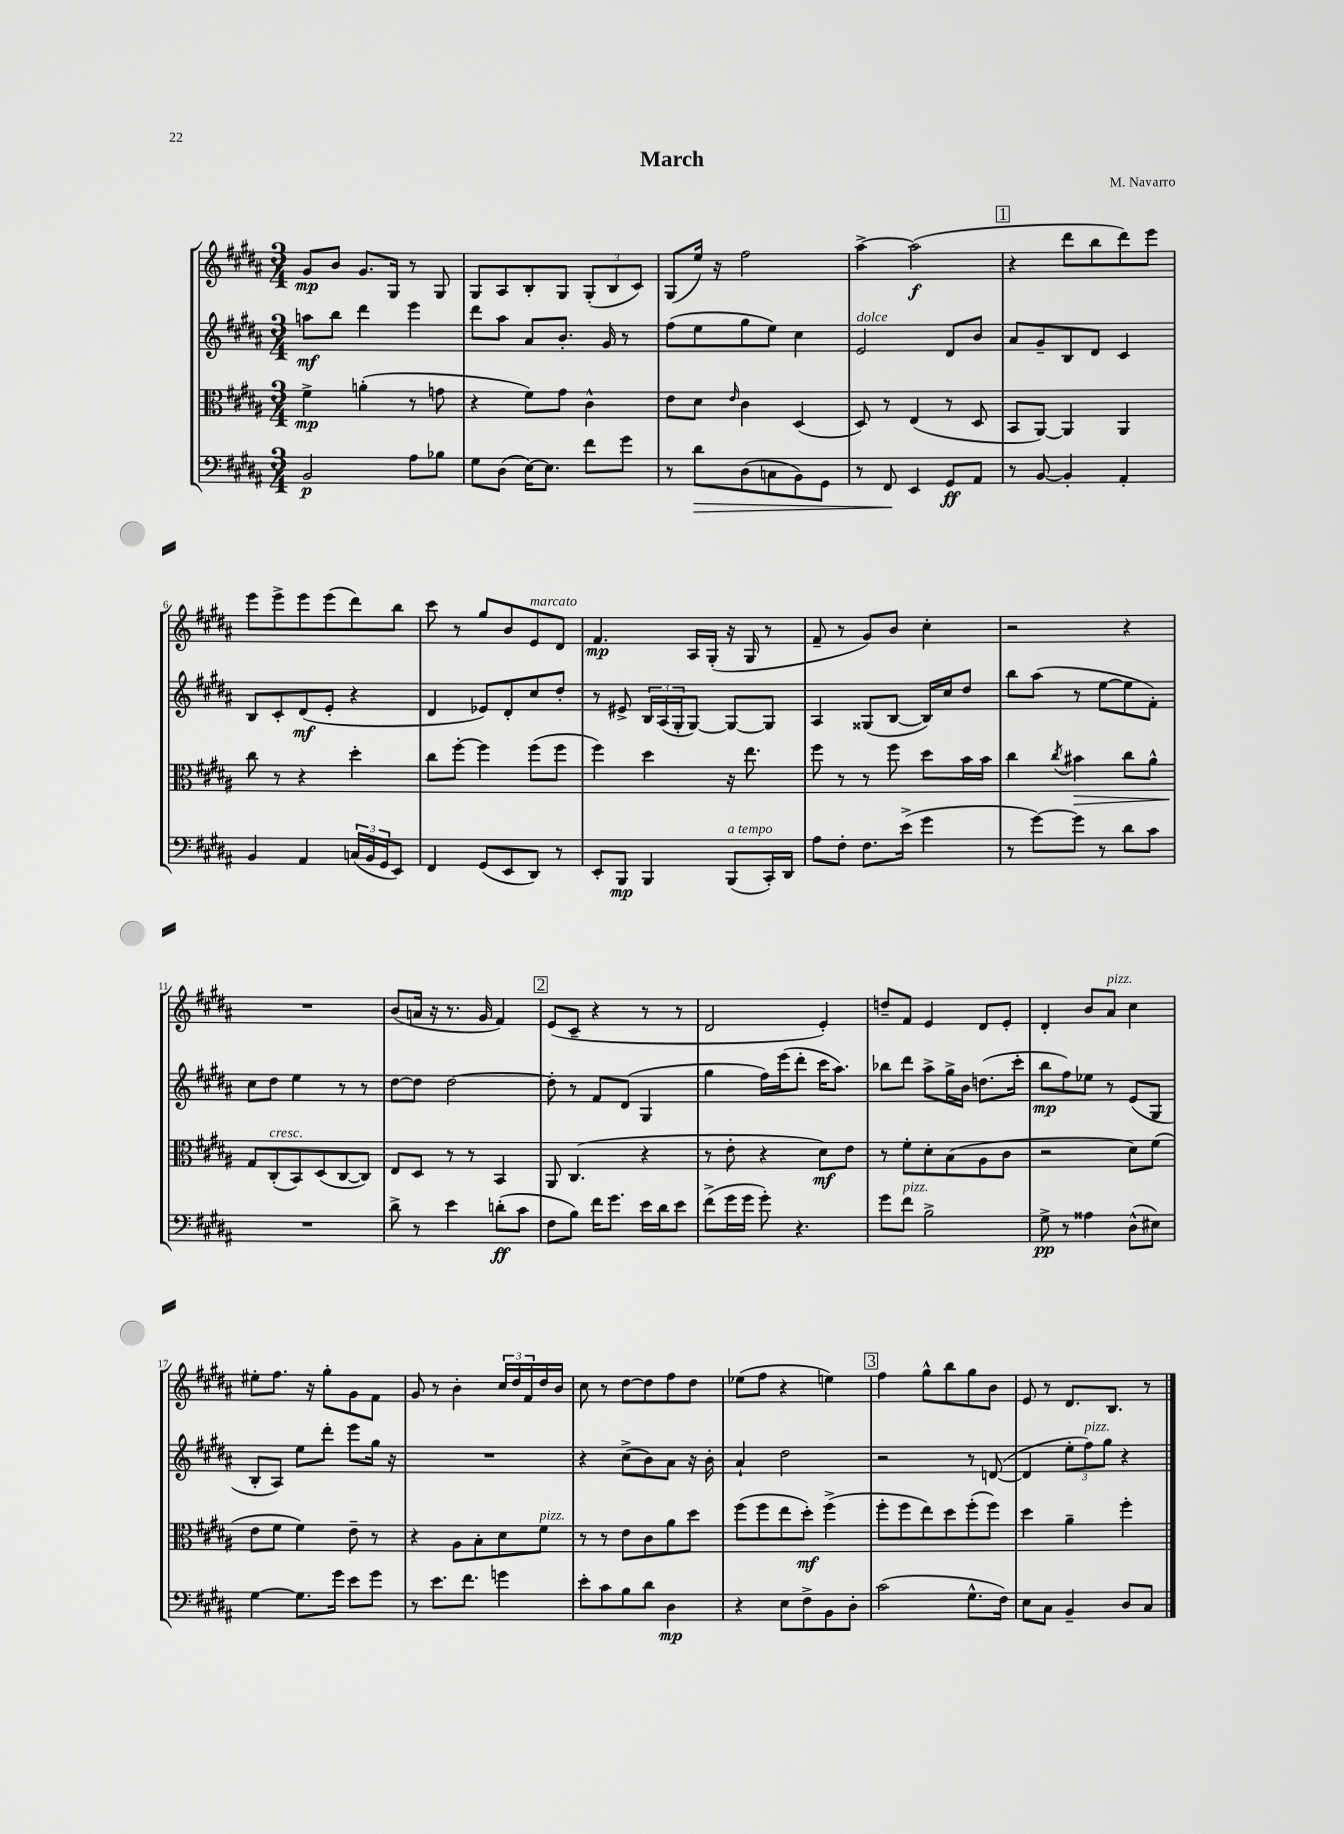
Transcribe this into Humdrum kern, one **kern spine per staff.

**kern	**dynam	**kern	**dynam	**kern	**dynam	**kern	**dynam
*part4	*part4	*part3	*part3	*part2	*part2	*part1	*part1
*staff4	*staff4	*staff3	*staff3	*staff2	*staff2	*staff1	*staff1
*clefF4	*	*clefC3	*	*clefG2	*	*clefG2	*
*k[f#c#g#d#a#]	*	*k[f#c#g#d#a#]	*	*k[f#c#g#d#a#]	*	*k[f#c#g#d#a#]	*
*M3/4	*	*M3/4	*	*M3/4	*	*M3/4	*
=1	=1	=1	=1	=1	=1	=1	=1
2BB/	p	4f#^\	mp	8aan\L	mf	8g#/L	mp
.	.	.	.	8bb\J	.	8b/J	.
.	.	(4an'\	.	4ddd#\	.	8.g#/L	.
.	.	.	.	.	.	16G#/Jk	.
8A#\L	.	8r	.	4eee\	.	8r	.
8B-X\J	.	8gn\	.	.	.	8G#/	.
=2	=2	=2	=2	=2	=2	=2	=2
8G#\L	.	4r	.	8ddd#\L	.	8G#/L	.
(8D#\J	.	.	.	8aa#\J	.	8A#/	.
[16E\KL)	.	8f#\L)	.	8a#/L	.	8B'/	.
8.E\J]	.	.	.	.	.	.	.
.	.	8g#\J	.	8.b'/J	.	8G#/J	.
8f#\L	.	4c#^^\	.	.	.	(12G#'/L	.
.	.	.	.	16g#/	.	.	.
.	.	.	.	.	.	12B/	.
8g#\J	.	.	.	8r	.	.	.
.	.	.	.	.	.	12c#/J)	.
=3	=3	=3	=3	=3	=3	=3	=3
8r	.	8e\L	.	(8ff#\L	.	(8G#/L	.
!	!LO:HP:b	!	!	!	!	!	!
8d#\L	>	8d#\J	.	8ee\	.	16ee/Jk)	.
.	.	.	.	.	.	16r	.
.	.	16qqe/	.	.	.	.	.
(8D#\	.	4c#\	.	8gg#\	.	2ff#\	.
8Cn\	.	.	.	8ee\J)	.	.	.
8BB\)	.	(4D#/	.	4cc#\	.	.	.
8GG#\J	.	.	.	.	.	.	.
=4	=4	=4	=4	=4	=4	=4	=4
!	!	!	!	!LO:TX:a:i:t=dolce	!	!	!
8r	.	8D#/)	.	2e/	.	[4aa#^\	.
8FF#/	.	8r	.	.	.	.	.
4EE/	]	(4E/	.	.	.	(2aa#\]	f
8GG#/L	ff	8r	.	8d#/L	.	.	.
8AA#/J	.	8D#/	.	8b/J	.	.	.
!!LO:REH:place=s1:t=1
=5	=5	=5	=5	=5	=5	=5	=5
8r	.	8BB/L	.	8a#/L	.	4r	.
[8BB/	.	[8AA#/J)	.	8g#~/	.	.	.
4BB'/]	.	4AA#/]	.	8B/	.	8ddd#\L	.
.	.	.	.	8d#/J	.	8bb\	.
4AA#'/	.	4AA#/	.	4c#/	.	8ddd#\)	.
.	.	.	.	.	.	8eee\J	.
!!LO:LB:g=z
=6	=6	=6	=6	=6	=6	=6	=6
4BB/	.	8cc#\	.	8B/L	.	8eee\L	.
.	.	8r	.	8c#'/	.	8eee^\	.
4AA#/	.	4r	.	(8d#/	mf	8eee\	.
.	.	.	.	8e'/J	.	(8eee\	.
(24Cn/LL	.	4dd#'\	.	4r	.	8ddd#\)	.
24BB/	.	.	.	.	.	.	.
24GG#/J	.	.	.	.	.	.	.
8EE/J)	.	.	.	.	.	8bb\J	.
=7	=7	=7	=7	=7	=7	=7	=7
4FF#/	.	8cc#\L	.	4d#/	.	8ccc#\	.
.	.	[8ff#'\J	.	.	.	8r	.
(8GG#/L	.	4ff#\]	.	8e-X/L)	.	8gg#/L	.
8EE/	.	.	.	8d#'/	.	8b/	.
!	!	!	!	!	!	!LO:TX:a:i:t=marcato	!
8DD#/J)	.	(8ff#\L	.	8cc#/	.	8e/	.
8r	.	8ff#\J	.	8dd#'/J	.	8d#/J	.
=8	=8	=8	=8	=8	=8	=8	=8
8EE'/L	.	4ff#\)	.	8r	.	4.f#/	mp
8BBB/J	mp	.	.	8e#X^/	.	.	.
4BBB/	.	4dd#\	.	24B/LL	.	.	.
.	.	.	.	(24A#/	.	.	.
.	.	.	.	24G#'/J	.	.	.
.	.	.	.	[8G#/J)	.	16A#/LL	.
.	.	.	.	.	.	(16G#'/JJ	.
!LO:TX:a:i:t=a tempo	!	!	!	!	!	!	!
(8BBB/L	.	16r	.	8G#/L_	.	16r	.
.	.	8.ee\	.	.	.	16G#/	.
16CC#'/L)	.	.	.	8G#/J]	.	8r	.
16DD#/JJ	.	.	.	.	.	.	.
=9	=9	=9	=9	=9	=9	=9	=9
8A#\L	.	8ff#\	.	4A#/	.	8f#~/	.
8F#'\J	.	8r	.	.	.	8r	.
8.F#\L	.	8r	.	(8G##X/L	.	8g#/L)	.
.	.	8ff#\	.	[8B/J	.	8b/J	.
(16e^\Jk	.	.	.	.	.	.	.
4g#\	.	8dd#\L	.	16B/LL])	.	4cc#'\	.
.	.	.	.	16cc#/J	.	.	.
.	.	16b\L	.	8dd#/J	.	.	.
.	.	16b\JJ	.	.	.	.	.
=10	=10	=10	=10	=10	=10	=10	=10
8r	.	4cc#\	.	8bb\L	.	2r	.
[8g#\L)	.	.	.	(8aa#\J	.	.	.
.	.	8qcc#/	.	.	.	.	.
!	!	!	!LO:HP:b	!	!	!	!
8g#\J]	.	4b#X\	>	8r	.	.	.
8r	.	.	.	[8ee\L	.	.	.
8d#\L	.	8cc#\L	.	8ee\]	.	4r	.
8c#\J	.	8a#^^\J	.	8f#'\J)	.	.	.
!!LO:LB:g=z
=11	=11	=11	=11	=11	=11	=11	=11
2.r	.	8G#/L	.	8cc#\L	.	2.r	.
!	!	!LO:TX:a:i:t=cresc.	!	!	!	!	!
.	.	(8C#'/	]	8dd#\J	.	.	.
.	.	8BB/)	.	4ee\	.	.	.
.	.	(8D#/	.	.	.	.	.
.	.	[8C#/	.	8r	.	.	.
.	.	8C#/J])	.	8r	.	.	.
=12	=12	=12	=12	=12	=12	=12	=12
8d#^\	.	8E/L	.	[8dd#\L	.	(8b/L	.
8r	.	8D#/J	.	8dd#\J]	.	16an/Jk	.
.	.	.	.	.	.	16r	.
4e\	.	8r	.	[2dd#\	.	8.r	.
.	.	8r	.	.	.	.	.
.	.	.	.	.	.	16g#/	.
(8dn'\L	ff	4BB/	.	.	.	4f#/)	.
8c#\J	.	.	.	.	.	.	.
!!LO:REH:place=s1:t=2
=13	=13	=13	=13	=13	=13	=13	=13
8F#\L	.	8AA#/	.	8dd#'\]	.	(8e/L	.
8B\J)	.	(4.C#/	.	8r	.	8c#~/J	.
16f#\KL	.	.	.	8f#/L	.	4r	.
8.g#\J	.	.	.	.	.	.	.
.	.	.	.	(8d#/J	.	.	.
16e\LL	.	4r	.	4G#/	.	8r	.
16d#\J	.	.	.	.	.	.	.
8e\J	.	.	.	.	.	8r	.
=14	=14	=14	=14	=14	=14	=14	=14
(8f#^\L	.	8r	.	4gg#\	.	2d#/	.
16g#\L	.	8e'\	.	.	.	.	.
16g#\JJ	.	.	.	.	.	.	.
8g#'\)	.	4r	.	16ff#\LL)	.	.	.
.	.	.	.	(16eee\J	.	.	.
4.r	.	.	.	8ddd#'\J	.	.	.
.	.	8d#\L)	mf	16ccc#\KL	.	4e'/)	.
.	.	.	.	8.aa#\J)	.	.	.
.	.	8e\J	.	.	.	.	.
=15	=15	=15	=15	=15	=15	=15	=15
8g#\L	.	8r	.	8bb-X\L	.	8ddn~/L	.
!LO:TX:a:i:t=pizz.	!	!	!	!	!	!	!
8f#\J	.	8f#'\L	.	8ddd#\J	.	8f#/J	.
2B^\	.	8d#'\	.	8aa#^\L	.	4e/	.
.	.	(8B\	.	16gg#^\L	.	.	.
.	.	.	.	16b\JJ	.	.	.
.	.	8A#\	.	(8.ddn\L	.	8d#/L	.
.	.	8c#\J	.	.	.	8e'/J	.
.	.	.	.	16ccc#'\Jk	.	.	.
=16	=16	=16	=16	=16	=16	=16	=16
8G#^\	pp	2r	.	8bb\L	mp	4d#'/	.
8r	.	.	.	8ff#\)	.	.	.
4A##X\	.	.	.	8ee-X\J	.	8b/L	.
!	!	!	!	!	!	!LO:TX:a:i:t=pizz.	!
.	.	.	.	8r	.	8a#/J	.
(8D#^^\L	.	8d#\L)	.	(8e/L	.	4cc#\	.
8E#X\J)	.	(8f#\J	.	8G#/J	.	.	.
!!LO:LB:g=z
=17	=17	=17	=17	=17	=17	=17	=17
[4G#\	.	8e\L	.	8B'/L	.	8ee#X'\L	.
.	.	8f#\J	.	8A#/J)	.	8.ff#\J	.
8.G#\L]	.	4f#\)	.	8ee\L	.	.	.
.	.	.	.	.	.	16r	.
.	.	.	.	8ddd#'\J	.	8gg#'\L	.
16g#\Jk	.	.	.	.	.	.	.
8e\L	.	8e~\	.	8eee\L	.	8g#\	.
8g#\J	.	8r	.	16gg#\Jk	.	8f#\J	.
.	.	.	.	16r	.	.	.
=18	=18	=18	=18	=18	=18	=18	=18
8r	.	4r	.	2.r	.	8g#/	.
8.e\L	.	.	.	.	.	8r	.
.	.	8A#\L	.	.	.	4b'\	.
8.f#\J	.	.	.	.	.	.	.
.	.	8B'\	.	.	.	.	.
4gn\	.	8d#\	.	.	.	24cc#/LL	.
.	.	.	.	.	.	24dd#/	.
.	.	.	.	.	.	24f#/	.
!	!	!LO:TX:a:i:t=pizz.	!	!	!	!	!
.	.	8f#\J	.	.	.	16dd#/	.
.	.	.	.	.	.	16b/JJ	.
=19	=19	=19	=19	=19	=19	=19	=19
8e'\L	.	8r	.	4r	.	8cc#\	.
8c#\	.	8r	.	.	.	8r	.
8B\	.	8e\L	.	(8cc#^\L	.	[8dd#\L	.
8d#\J	.	8c#\	.	8b\)	.	8dd#\]	.
4D#\	mp	8a#\	.	8a#\J	.	8ff#\	.
.	.	8dd#\J	.	16r	.	8dd#\J	.
.	.	.	.	16b'\	.	.	.
=20	=20	=20	=20	=20	=20	=20	=20
4r	.	(8ff#\L	.	4a#`/	.	(8ee-X\L	.
.	.	8ff#\	.	.	.	8ff#\J	.
8E\L	.	8ee\	.	2dd#\	.	4r	.
8F#^\	.	8dd#'\J)	mf	.	.	.	.
8BB\	.	(4ff#^\	.	.	.	4een\)	.
8D#'\J	.	.	.	.	.	.	.
!!LO:REH:place=s1:t=3
=21	=21	=21	=21	=21	=21	=21	=21
(2c#\	.	8ff#'\L	.	2r	.	4ff#\	.
.	.	8ff#\	.	.	.	.	.
.	.	8ee\)	.	.	.	8gg#^^\L	.
.	.	8dd#\	.	.	.	8bb\	.
8.G#^^\L	.	(8ff#'\	.	8r	.	8gg#\	.
.	.	8ff#\J)	.	([8dn/	.	8b\J	.
16F#\Jk)	.	.	.	.	.	.	.
=22	=22	=22	=22	=22	=22	=22	=22
8E\L	.	4dd#\	.	4d/]	.	8e/	.
8C#\J	.	.	.	.	.	8r	.
4BB~/	.	4a#~\	.	12ee'\L	.	8.d#/L	.
!	!	!	!	!LO:TX:a:i:t=pizz.	!	!	!
.	.	.	.	12ff#\)	.	.	.
.	.	.	.	12gg#\J	.	.	.
.	.	.	.	.	.	8.B/J	.
8D#/L	.	4ff#'\	.	4r	.	.	.
8C#/J	.	.	.	.	.	8r	.
==	==	==	==	==	==	==	==
*-	*-	*-	*-	*-	*-	*-	*-
